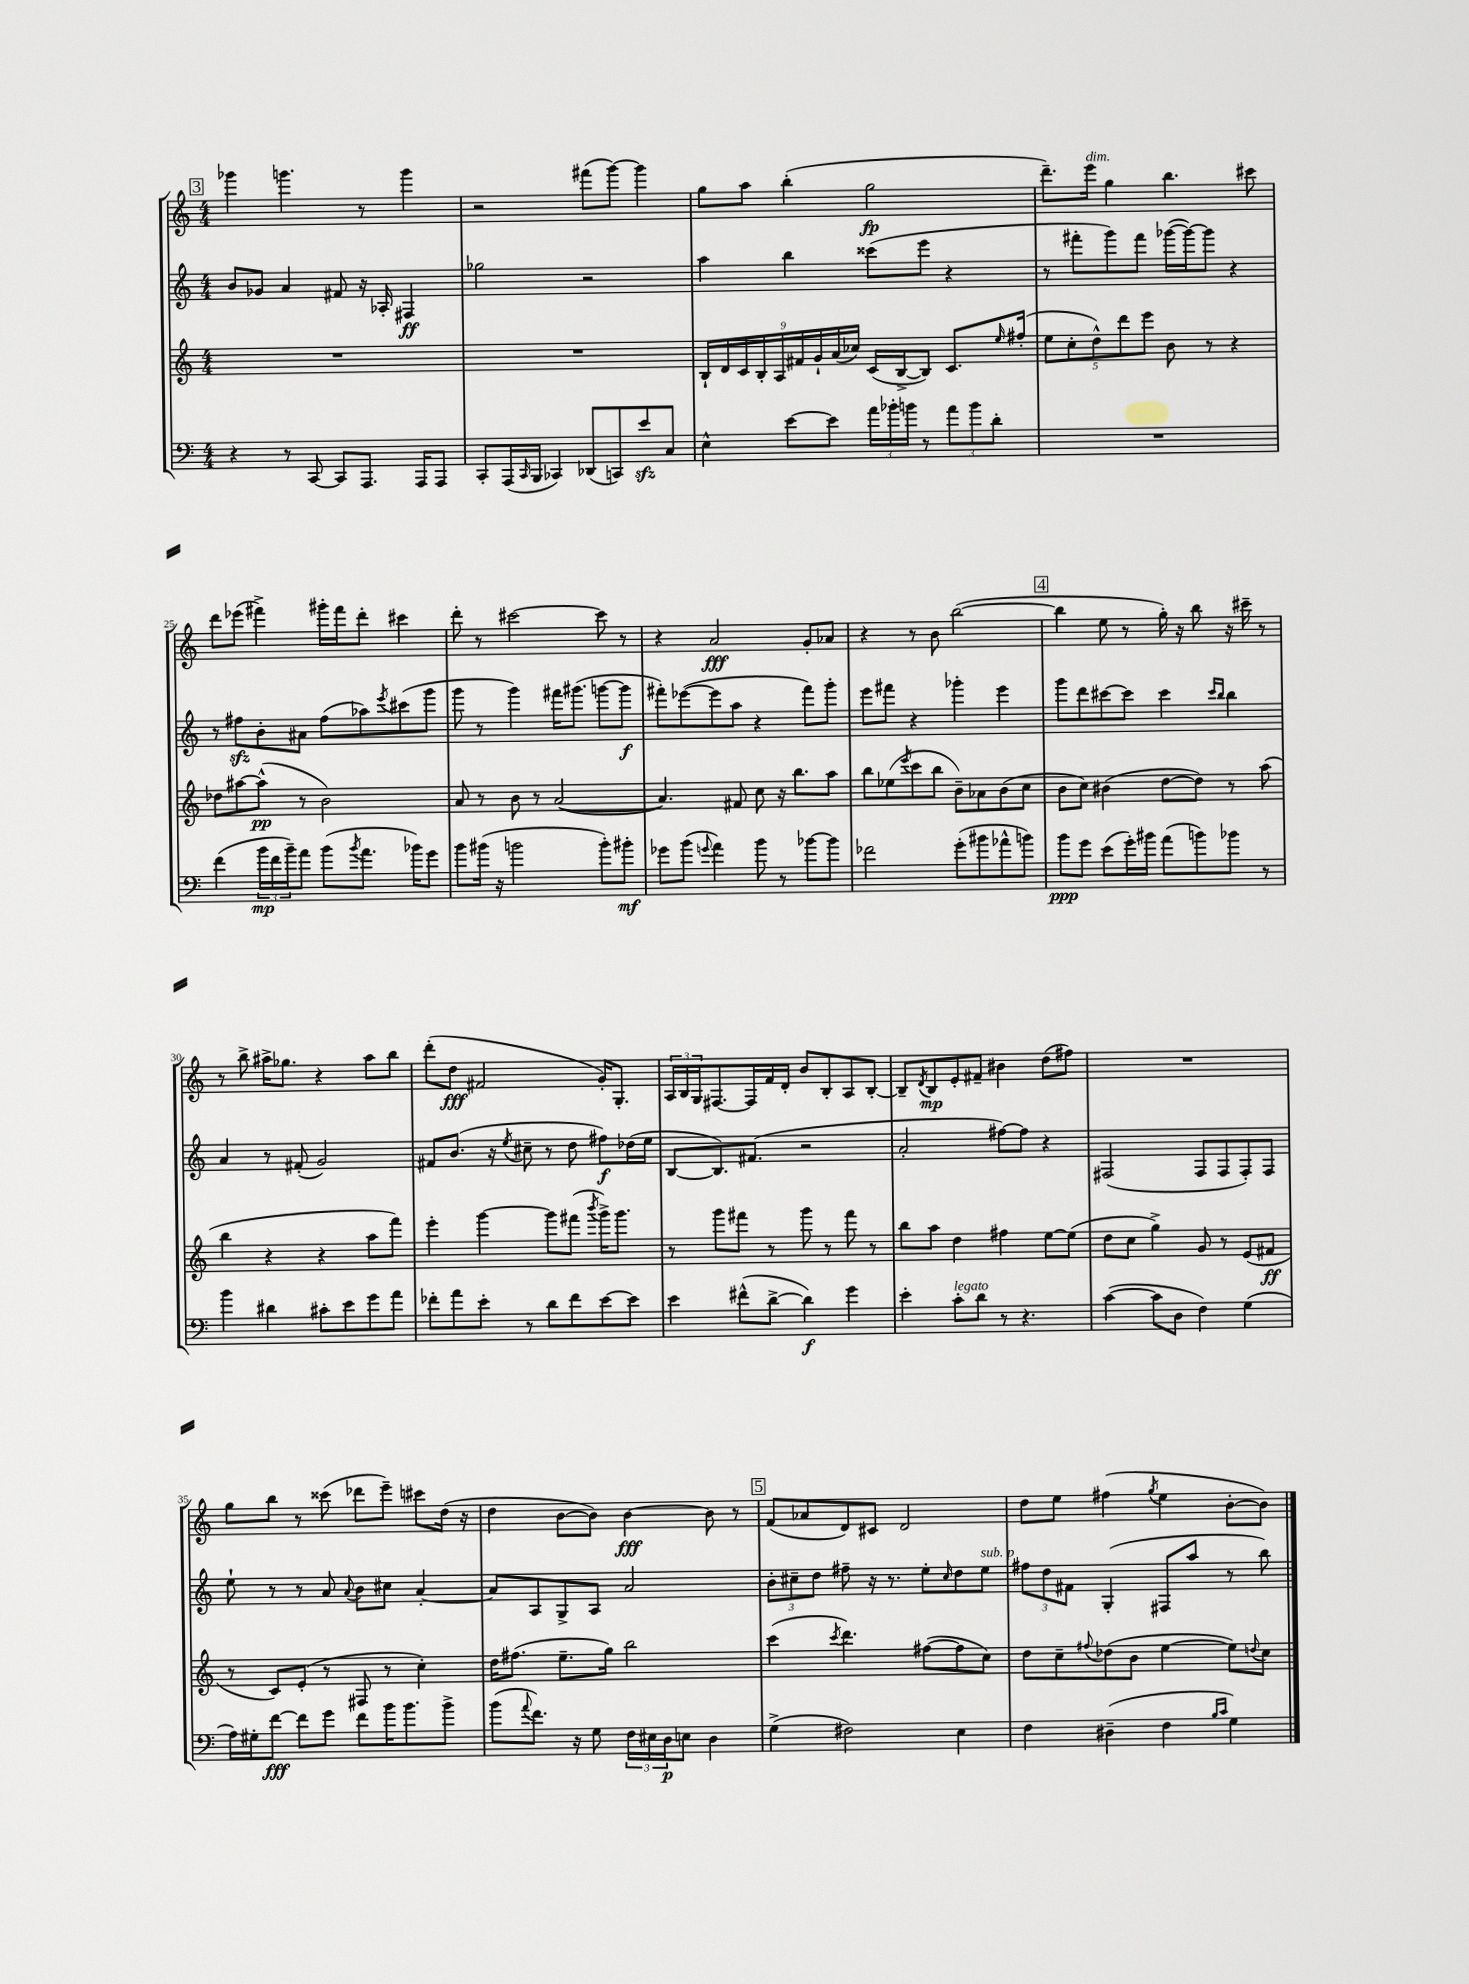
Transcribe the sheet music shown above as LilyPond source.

<<
\new StaffGroup <<
\new Staff = "s0" {
    \clef treble \key c \major \numericTimeSignature \time 4/4
    \mark \markup { \box "3" } ges'''4 g'''4. r8 g'''4 |
    r2 fis'''8( g'''8~) g'''4 |
    g''8 a''8 b''4-.( g''2\fp |
    d'''8.--) e'''16^\markup { \italic "dim." } g''4 b''4. cis'''8 |
    d'''8 ees'''8( fis'''4->) gis'''16-. fis'''16 d'''8-. cis'''4 |
    d'''8-. r8 cis'''2~ cis'''8 r8 |
    r4 a'2\fff g'8-. aes'8 |
    r4 r8 b'8 b''2~( |
    \mark \markup { \box "4" } b''4 e''8 r8 g''16-.) r16 b''8 r16 cis'''16-- r8 |
    r8 b''8-> ais''16-> ges''8. r4 ais''8 b''8 |
    d'''8-.( d''8\fff fis'2 g'16-.) g8.-. |
    \tuplet 3/2 { a16 b16 g16 } fis8.~ fis16 f'16 d'16-. b'8 b8-. a8 b8~-. |
    b8-- \acciaccatura { d'8 } b8\mp e'8-. fis'8-- bis'4 d''8( fis''8) |
    R1 |
    g''8 b''8 r8 cisis'''8( des'''8 e'''8--) cis'''8 d''16( r16 |
    d''4 b'8~ b'8) b'4~\fff b'8 r8 |
    \mark \markup { \box "5" } f'8( aes'8 d'8) cis'8 d'2 |
    d''8 e''8 fis''4( \acciaccatura { g''8 } e''4 b'8~-. b'8) \bar "|." |
}
\new Staff = "s1" {
    \clef treble \key c \major \numericTimeSignature \time 4/4
    \mark \markup { \box "3" } b'8 ges'8 a'4 fis'8 r16 aes16-. fis4\ff |
    ges''2 r2 |
    a''4 b''4 cisis'''8( e'''8 r4 |
    r8 fis'''8-. g'''8) fis'''8 ges'''16~( ges'''16~) ges'''8 r4 |
    r8 fis''8\sfz b'8-. ais'8 fis''8( aes''8) \acciaccatura { e'''8 } cis'''8( g'''8 |
    g'''8 r8 g'''4) fis'''16 gis'''8.( g'''8~ g'''8\f |
    fis'''8-.) ees'''8~( ees'''8 a''8 r4 fis'''8) g'''8-. |
    e'''8 fis'''8 r4 ges'''4-. e'''4 |
    \mark \markup { \box "4" } g'''8 d'''8 cis'''8~ cis'''8 cis'''4 \grace { cis'''16 b''16 } b''4 |
    a'4 r8 fis'8-.( g'2) |
    fis'8 b'8.( r16 \acciaccatura { e''8 } cis''8-- r8 d''8 fis''8\f) des''16( e''16 |
    b8~ b8.) fis'8.( r2 |
    a'2-. fis''8~) fis''8 r4 |
    fis2( fis8 fis8 fis8-.) fis8 |
    e''8-! r8 r8 a'8 \appoggiatura { a'8 } b'8 cis''8 a'4~-. |
    a'8 a8 g8-> a8 a'2 |
    \mark \markup { \box "5" } \tuplet 3/2 { b'8-. cis''8-- d''8 } fis''8-- r16 r8. e''8-. \grace { cis''16 } d''8 e''8^\markup { \italic "sub. p" } |
    \tuplet 3/2 { fis''8 d''8 fis'8 } g4-.( fis8 a''8 r8 b''8) \bar "|." |
}
\new Staff = "s2" {
    \clef treble \key c \major \numericTimeSignature \time 4/4
    \mark \markup { \box "3" } R1 |
    R1 |
    \tuplet 9/8 { b16-! d'16 c'16 b16-. a16 fis'16 g'16-! a'16( ces''16) } c'16( b16~-> b8) c'8. \grace { e''16 } fis''16-.( |
    \tuplet 5/4 { e''8 c''8-. d''8-^) d'''8 e'''8 } b'8 r8 r4 |
    des''8 ais''8~ ais''8-^\pp( r8 b'2) |
    a'8 r8 b'8 r8 a'2~( |
    a'4.) fis'8 c''8 r16 b''8. a''8 |
    b''8 ees''8( \acciaccatura { e'''8 } c'''8 b''8 b'8--) aes'8 b'8( c''8 |
    \mark \markup { \box "4" } b'8 c''8) bis'4( d''8~ d''8) r8 a''8( |
    b''4 r4 r4 a''8 f'''8) |
    e'''4-. g'''4~ g'''8 fis'''8( \acciaccatura { b'''8 } g'''16->) g'''8. |
    r8 g'''8 fis'''8 r8 g'''8 r8 fis'''8 r8 |
    b''8 a''8 d''4 fis''4 e''8~ e''8( |
    d''8 c''8 g''4->) g'8 r8 e'8( fis'8\ff |
    r8 c'8) e'8-.( r8 fis8 r8 c''4-.) |
    d''16 fis''8.( e''8.-- g''16) b''2 |
    \mark \markup { \box "5" } c'''4( \acciaccatura { c'''8 } d'''4.) fis''8~( fis''8 c''8) |
    d''8 c''8-- \appoggiatura { fis''8 } des''8( b'8 e''4~ e''8) \appoggiatura { d''8 } c''8 \bar "|." |
}
\new Staff = "s3" {
    \clef bass \key c \major \numericTimeSignature \time 4/4
    \mark \markup { \box "3" } r4 r8 c,8~ c,8 a,,8. a,,16 a,,8 |
    c,8-. a,,16( \grace { c,16 } b,,16 ces,4) des,8( c,8) e'8\sfz c8 |
    e4-^ e'8~ e'8 \tuplet 3/2 { a'16 bes'16-. b'16 } r8 \tuplet 3/2 { a'8 b'8 d'8-. } |
    R1 |
    f'4( \tuplet 3/2 { b'16\mp f'16 b'16--) } a'8 b'8( \acciaccatura { b'8 } a'8. bes'16) g'8 |
    b'8 bis'16( r16 b'2 b'8-.) bis'8-.\mf |
    ges'8 b'8( \appoggiatura { g'8 } a'4) b'8 r8 bes'8~ bes'8 |
    fes'2 g'8-.( bis'8 aes'8-^ b'8) |
    \mark \markup { \box "4" } b'8\ppp g'8 e'8( g'16-.) bis'16 a'8( b'8) bes'8 r8 |
    b'4 dis'4 cis'8-. e'8 g'8 a'8 |
    fes'8-. a'8 e'8-. r8 d'8 fes'8 e'8~ e'8 |
    e'4 fis'8-^( d'8~-> d'4\f) g'4 |
    e'4-. c'8-.^\markup { \italic "legato" } d'8 r8 r4. |
    c'4~( c'8 d8 f4) g4( |
    a16) gis16-. f'8~\fff f'8 g'8 f'8 b'16 b'8. b'8-> |
    b'8( \appoggiatura { a'8 } f'8.) r16 g8 \tuplet 3/2 { f16 eis16 d16\p } e8 d4 |
    \mark \markup { \box "5" } g4->( fis2) e4 |
    f4 dis4--( f4 \grace { b16 c'16 } g4) \bar "|." |
}
>>
>>
\layout { \context { \Score currentBarNumber = #21 \override BarNumber.break-visibility = ##(#f #t #t) barNumberVisibility = #(every-nth-bar-number-visible 5) } }
